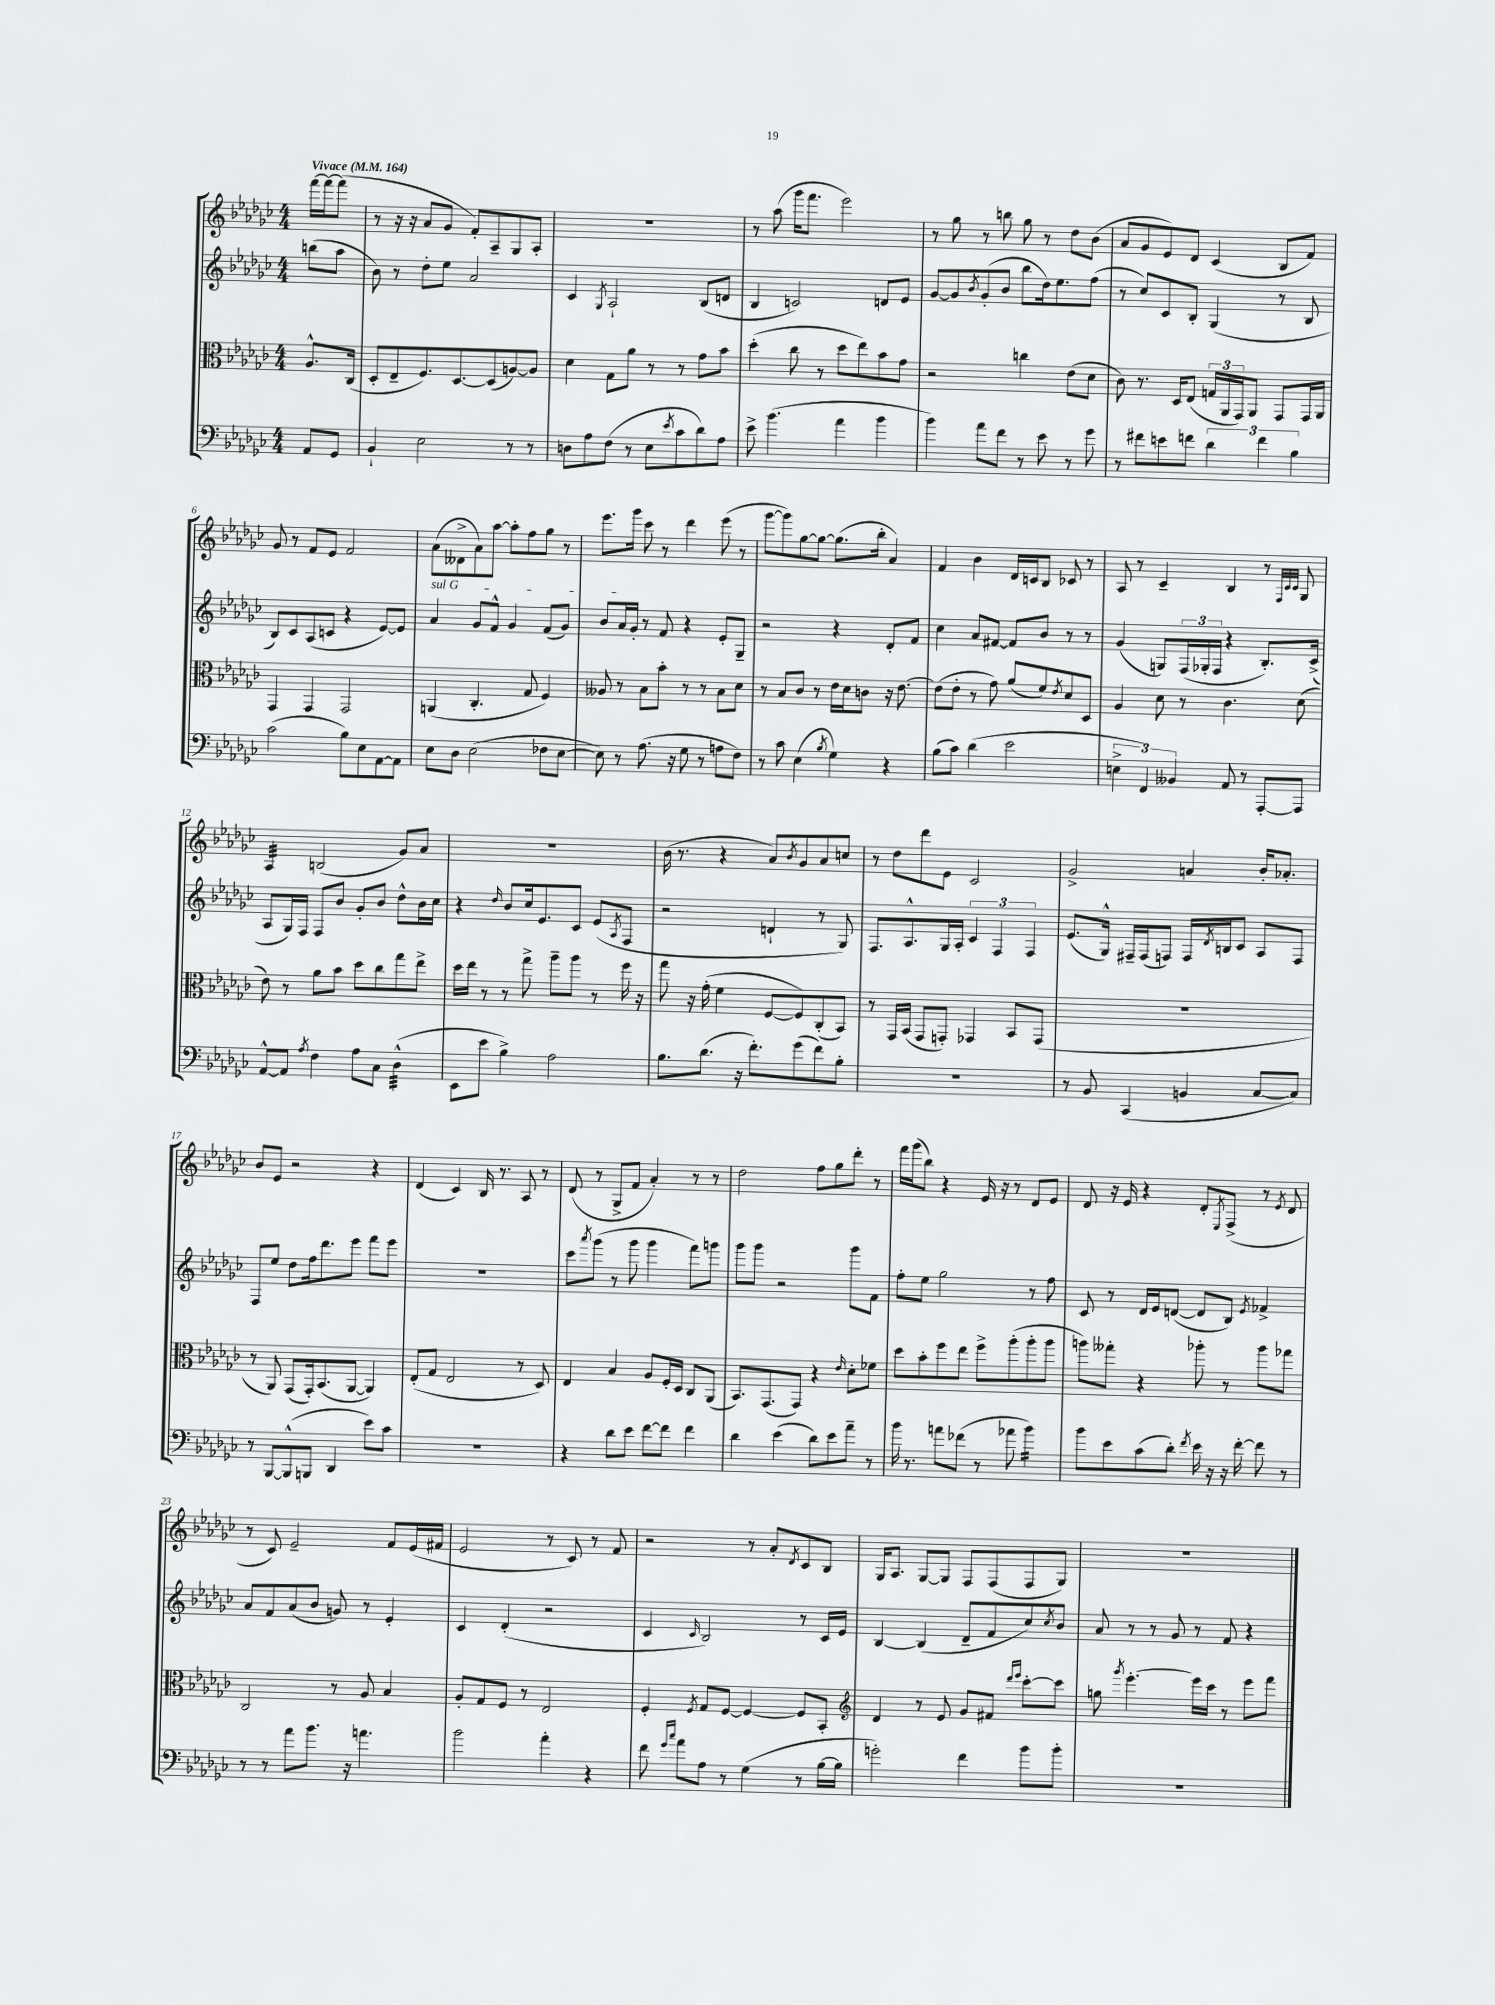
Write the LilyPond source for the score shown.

<<
\new StaffGroup <<
\new Staff = "s0" {
    \clef treble \key ges \major \numericTimeSignature \time 4/4 \partial 4 \tempo "Vivace" 4 = 164
    f'''16~ f'''16~ f'''8( |
    r8 r16 r16 aes'8 ges'8 f'8-.) aes8-- ges8 aes8-. |
    R1 |
    r8 aes''8( ges'''16 f'''8. ees'''2) |
    r8 ges''8 r8 b''8 ges''8 r8 des''8 bes'8( |
    aes'8 ges'8 ees'8) des'8 ces'4( bes8 f'8) |
    ges'8 r8 f'8 ees'8 f'2 |
    aes'8( deses'8-> aes'8) aes''8~ aes''8-. f''8 ges''8 r8 |
    ees'''8. ges'''16 ces'''8 r8 des'''4 ees'''8( r8 |
    ges'''8~ ges'''8) ges''8~ ges''8~ ges''8.( bes''16-. aes'4) |
    f'4 bes'4 des'16 c'16 bes8 ces'8 r8 |
    aes8 r8 ces'4-- bes4 r8 \grace { f32 ces'32 ces'32 } ges8 |
    aes4:32 b2( ges'8) aes'8 |
    R1 |
    bes'16( r8. r4 aes'8) \acciaccatura { bes'8 } ges'8 aes'8 c''8 |
    r8 des''8 des'''8 ees'8 ces'2 |
    ges'2-> a'4 bes'16-. aes'8.-. |
    bes'8 ees'8 r2 r4 |
    des'4( ces'4) bes16 r8. aes8 r8 |
    des'8( r8 ges8-> f'8 aes'4-.) r8 r8 |
    des''2 f''8 ges''8 des'''8-. r8 |
    f'''16 ges'''16( bes''8) r4 ees'16 r16 r8 des'8 ees'8 |
    des'8 r16 ees'16 r4 des'8-. \acciaccatura { ees8 } f8->( r8 \acciaccatura { ees'8 } des'8 |
    r8 ces'8) ees'2-- f'8 ees'16( fis'16 |
    ees'2 r8 ces'8) r8 f'8 |
    r2 r8 aes'8-. \acciaccatura { des'8 } ces'8 bes8 |
    ges16 aes8. ges8~ ges8 f8 f8( f8 ges8) |
    R1 \bar "|." |
}
\new Staff = "s1" {
    \clef treble \key ges \major \numericTimeSignature \time 4/4 \partial 4
    b''8( aes''8 |
    bes'8) r8 des''8-. ees''8 aes'2 |
    ces'4 \acciaccatura { ges8 } aes2-! bes8( d'8 |
    bes4 c'2) d'8 ees'8 |
    ges'8~ ges'8 \acciaccatura { bes'8 } ges'8-.( bes'8 bes''8 des''16) ees''8. f''8( |
    r8 ces''8) ces'8 bes8-. ges4( r8 bes8 |
    bes8) ces'8 aes8( c'8 r4 ees'8~) ees'8 |
    \once \override TextSpanner.bound-details.left.text = \markup { \italic "sul G" } aes'4\startTextSpan ges'8 f'8-^ ges'4 f'8( ges'8) |
    bes'8 aes'16 ges'16-.\stopTextSpan r8 f'8 r4 ees'8-. ges8-- |
    r2 r4 des'8-. f'8 |
    ces''4 aes'8 fis'8~ fis'8 bes'8 r8 r8 |
    ges'4( g8) \tuplet 3/2 { f16( ges16-. f16 } r4 bes8.-.) ces'16->( |
    aes8 ges16) f16 f8 bes'8 ges'8-. bes'8 des''8-^ bes'16 ces''16 |
    r4 \grace { des''16 } bes'8 ces''16 ees'8. ces'8 ees'8( \acciaccatura { aes8 } f8 |
    r2 d'4-! r8 ges8) |
    f8. aes8.-^ ges16 aes16-. \tuplet 3/2 { ces'4 f4 f4 } |
    ees'8.( ges16-^) fis16-- fis16( f8) f16 \acciaccatura { des'8 } b16 ces'8 aes8 f8 |
    f8 ees''8 des''8 f''16 des'''8. ees'''8 f'''8 ees'''8 |
    R1 |
    ces'''8 \acciaccatura { aes'''8 } ges'''8( r8 ges'''8 ges'''4 f'''8) g'''8 |
    ges'''8 ges'''8 r2 ges'''8 f'8 |
    f''8-. ees''8 ges''2 r8 f''8 |
    ces'8 r8 des'16 ees'16 d'8~( d'8 bes8) \acciaccatura { ees'8 } fes'4-> |
    aes'8 f'8 aes'8( bes'8 g'8) r8 ees'4-. |
    ces'4 des'4-.( r2 |
    ces'4 \grace { ces'16 } bes2) r8 ces'16 ees'16 |
    bes4~ bes4( des'8-- f'8 ces''8) \acciaccatura { ces''8 } bes'8 |
    aes'8 r8 r8 ges'8 r8 f'8 r4 \bar "|." |
}
\new Staff = "s2" {
    \clef alto \key ges \major \numericTimeSignature \time 4/4 \partial 4
    aes8.-^ ces16( |
    des8-. ees8-- f8.) des8.~ des8( a8~) a8 |
    des'4 ges8 aes'8 r8 r8 ges'8 bes'8 |
    des''4-.( ces''8 r8 des''8 ees''8) bes'8 ges'8 |
    r2 c''4 ees'8( des'8 |
    ces'8) r8. des16 ees8( \tuplet 3/2 { g16 aes,16 ges,16) } aes,8 ges,8 ges,16 aes,16 |
    ges,4 ges,4 ges,2 |
    a,4( ces4.-. ges8 f4) |
    aeses8 r8 bes8 bes'8-. r8 r8 bes8 des'8 |
    r8 bes8 ces'8 r8 ees'16 des'16 c'8 r16 ees'8.~ |
    ees'8( ees'8-. r8 ges'8) aes'8( f'8) \acciaccatura { ees'8 } des'8 des8 |
    aes4 des'8 r8 ces'4. des'8( |
    ees'8) r8 aes'8 bes'8 des''8 ces''8 ges''8 ees''8-> |
    des''16 ees''16 r8 r8 ges''8-> aes''8-- aes''8 r8 f''16 r16 |
    ges''8 r16 ges'16-.( f'4 f8~ f8) ces8-.( bes,8) |
    r8 ges,16 bes,16( ges,8 g,8-.) ges,4 bes,8 ges,8( |
    R1 |
    r8 aes,8) ges,8( ges,16-.) bes,8.( aes,8~ aes,4) |
    ees8-.( ges8 ees2 r8 des8) |
    ees4 bes4 aes8 f16-. des16 ces8 aes,8( |
    bes,8.) ges,8.( ges,8) r4 \grace { ees'16 } des'8-. fes'8 |
    des''8 bes'8-. f''8 ees''8 f''8-> aes''8-.( aes''8-. aes''8 |
    a''8) geses''8-. r4 aes''8-. r8 aes''8 ges''8 |
    ces2 r8 aes8 bes4 |
    aes8-. ges8 f8 r8 ees2 |
    f4-. \acciaccatura { f8 } ges8 f8~ f4~ f8 bes,8-. |
    \clef treble des'4 r8 ees'8 ges'8 fis'8 \grace { des'''16 ees'''16 } ces'''8~-. ces'''8 |
    g''8 \acciaccatura { ges'''8 } ees'''4.~-. ees'''16 ces'''16 r8 ees'''8 f'''8 \bar "|." |
}
\new Staff = "s3" {
    \clef bass \key ges \major \numericTimeSignature \time 4/4 \partial 4
    aes,8 ges,8 |
    bes,4-! ees2 r8 r8 |
    d8 aes8 f8( r8 ees8 \acciaccatura { ees'8 } ces'8 des'8) aes8 |
    ees'8-> bes'4.( aes'4 bes'4 |
    bes'4) aes'8 f'8 r8 ees'8 r8 ges'8 |
    r8 fis'8 e'8 f'8 \tuplet 3/2 { des'4 f'4 bes4 } |
    ces'2( bes8) ees8 aes,8~ aes,8 |
    ees8 des8 ees2( fes8 ees8~ |
    ees8) r8 aes8.( r16 ges8 r8 a8 f8) |
    r8 ces'8 ees4( \acciaccatura { bes8 } ges4) r4 |
    bes8( ces'8) des'4( ees'2 |
    \tuplet 3/2 { e4-> f,4) beses,4 } aes,8 r8 aes,,8~-. aes,,8 |
    aes,8~-^ aes,8 \acciaccatura { aes8 } f4 aes8 ces8 des4:32-^( |
    ees,8 ees'8 bes4->) aes2 |
    bes8. des'8.( r16 f'8.-.) ges'8( f'8) bes8-. |
    R1 |
    r8 bes,8 ces,4( b,4 ces8~ ces8) |
    r8 bes,,8~ bes,,8-^( b,,8 des,4 ees'8) ces'8 |
    R1 |
    r4 des'8 ees'8 f'8~ f'8 f'4 |
    des'4 ees'4( des'8) ees'8 aes'8-- r8 |
    bes'16 r8. a'8 fes'8( r8 aes'8 bes'4:16) |
    bes'8 ees'8 ces'8( des'8-.) \acciaccatura { f'8 } ees'16 r16 r16 f'16~-. f'8 r8 |
    r8 r8 aes'8 bes'8. r16 a'4. |
    bes'2 aes'4-. r4 |
    f'8 \grace { ges'16 ces''16 } aes'8 aes8 r8 ges4( r8 bes16~ bes16 |
    g'2-.) f'4 bes'8 bes'8-. |
    R1 \bar "|." |
}
>>
>>
